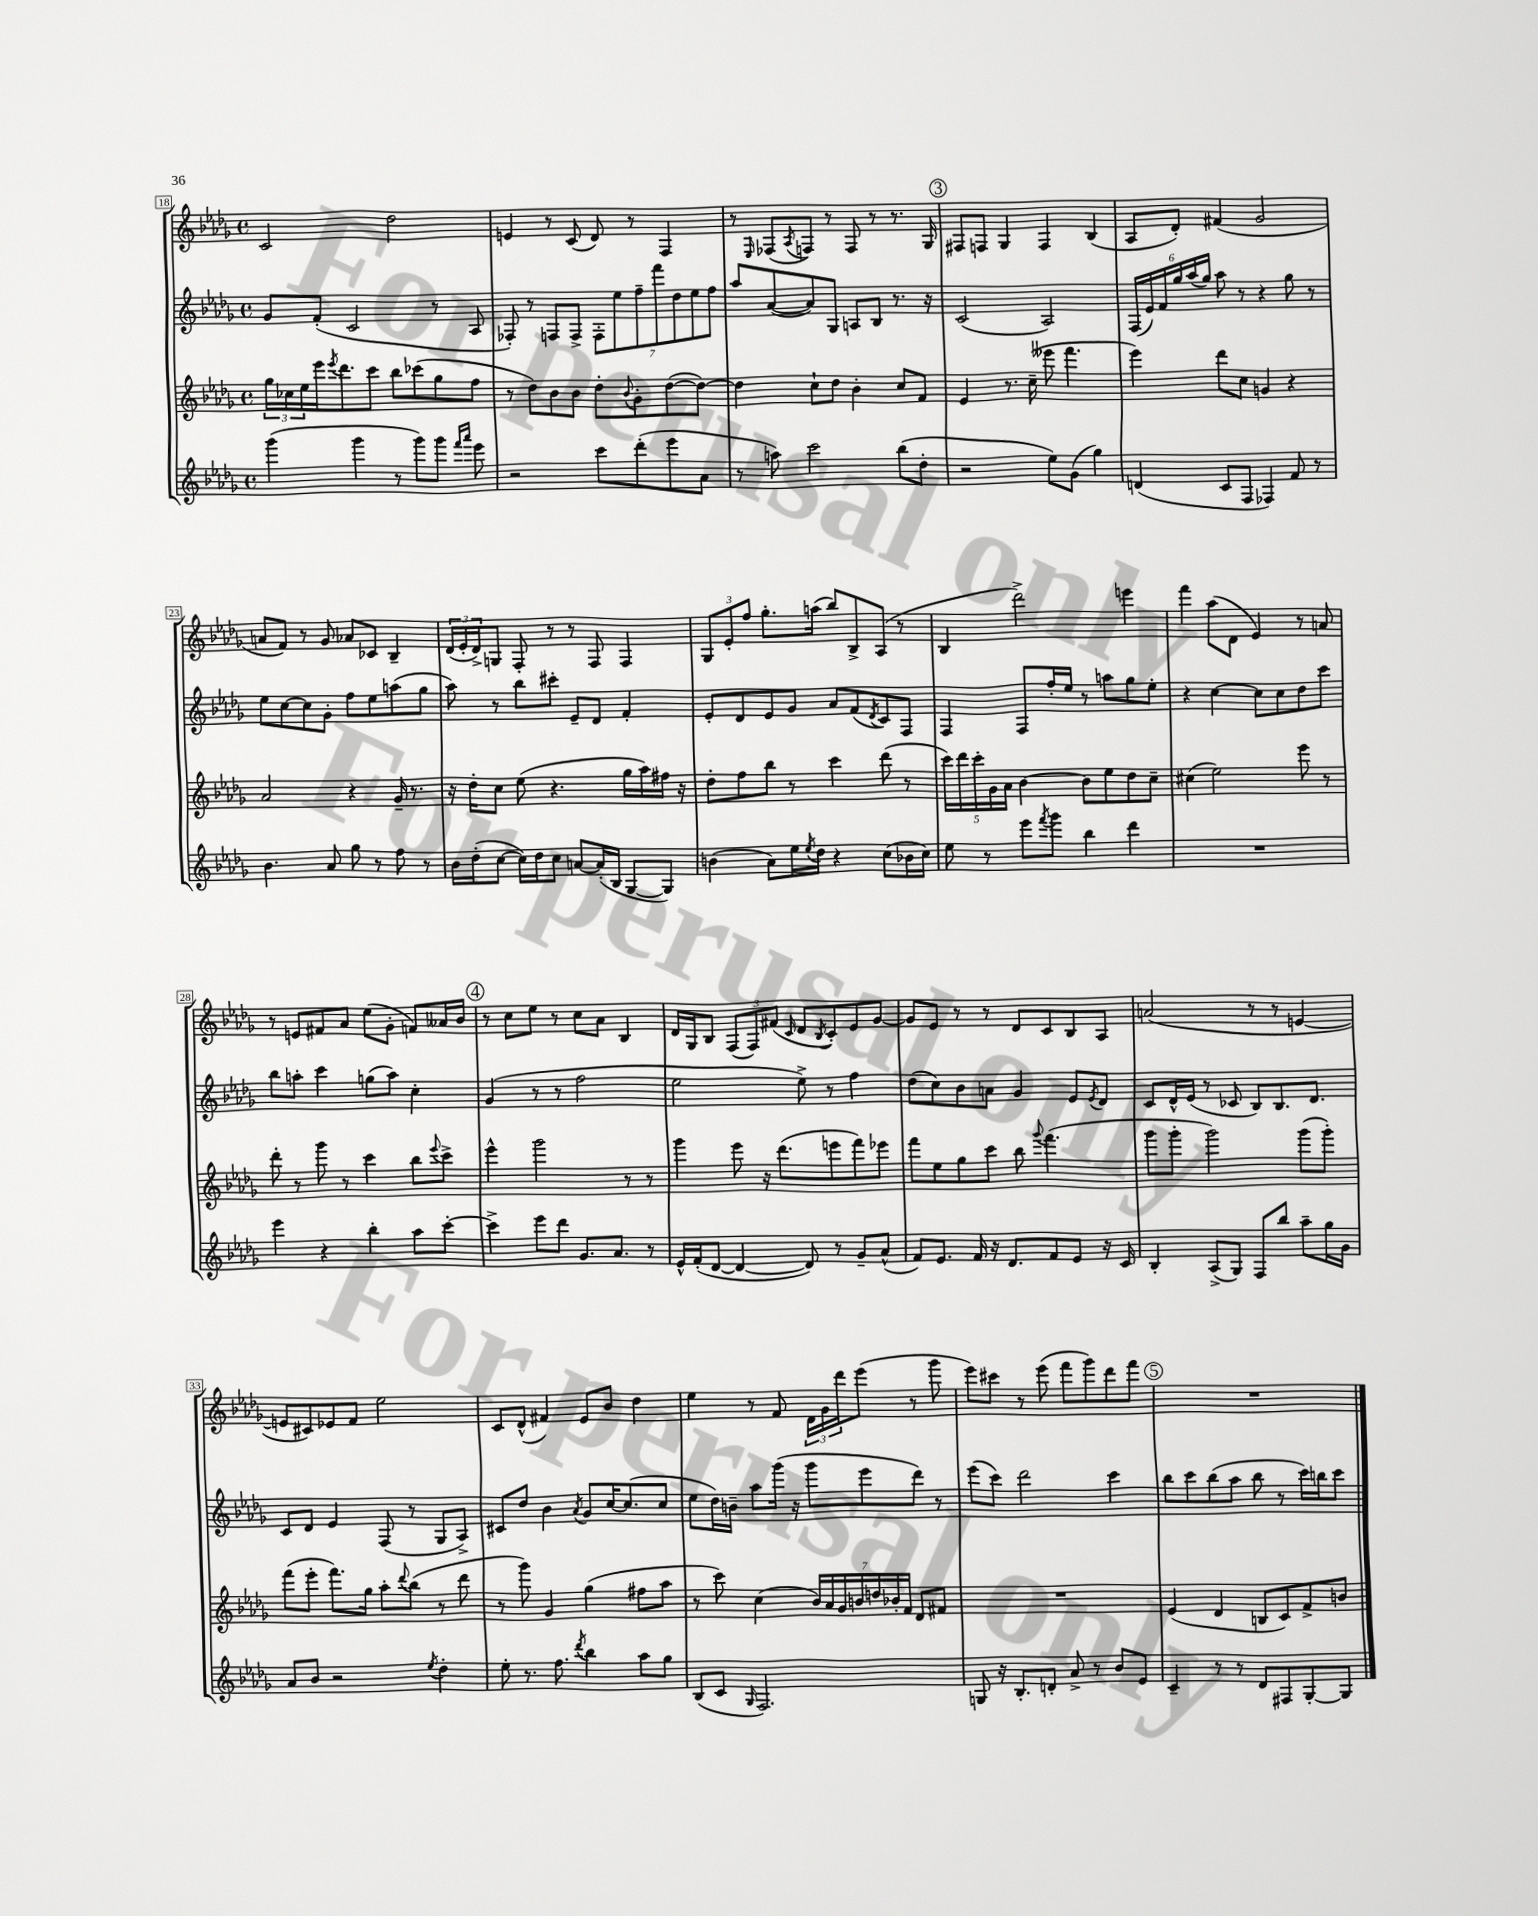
<<
\new StaffGroup <<
\new Staff = "s0" {
    \clef treble \key des \major \defaultTimeSignature \time 4/4
    c'2 des''2 |
    e'4 r8 c'8( des'8) r8 f4 |
    r8 \grace { ees16 } fes8( \acciaccatura { aes8 } f8) r8 f8 r8 r8. ges16 |
    \mark \markup { \circle "3" } fis8 f8 ges4 f4 bes4( |
    aes8 des'8-.) fis'4( ges'2 |
    a'8 f'8) r8 ges'8 aes'8 ces'8 bes4-- |
    \tuplet 3/2 { des'16( ees'16-. des'16->) } g8 f8-. r8 r8 f8 f4 |
    \tuplet 3/2 { ges8 ees'8-. f''8 } ges''8.-. a''16( bes''8) bes8-> aes8( r8 |
    bes4 des'''2->) e'''4 |
    f'''4 aes''8( des'8 ees'4) r8 a'8 |
    r8 e'8 fis'8 aes'8 ees''8( ges'8-. f'8) aeses'16 bes'16 |
    \mark \markup { \circle "4" } r8 c''8 ees''8 r8 c''8 aes'8 bes4 |
    des'16 ges16 bes8 \tuplet 3/2 { f8( f8) fis'8( } \grace { c'16 } des'8 \acciaccatura { bes8 } c'8-.) ees'8 ges'8~ |
    ges'8 ees'8 r8 r8 des'8 c'8 bes8 aes8 |
    a'2( r8 r8 e'4~ |
    e'8 cis'8) ees'8 f'8 ees''2 |
    c'8 des'8-^( fis'4) ees'8 bes'8 des''4 |
    ees''4 r8 f'8 \tuplet 3/2 { des'16 ges'16 des'''16 } ees'''8( r8 ges'''8 |
    ees'''8) cis'''8 r8 ees'''8( f'''8 ges'''8) des'''8 f'''8 |
    \mark \markup { \circle "5" } R1 \bar "|." |
}
\new Staff = "s1" {
    \clef treble \key des \major \defaultTimeSignature \time 4/4
    ges'8 f'8-.( c'2 r8 aes8 |
    fes8-.) r8 f8 f8-> \tuplet 7/4 { f8-. ees''8 f''8-- f'''8 des''8 ees''8 f''8 } |
    aes''8 aes'8~( aes'8) ges8 a8 bes8 r8. r16 |
    \mark \markup { \circle "3" } c'2( aes2) |
    \tuplet 6/4 { f16( ees'16) f'16 ges''16 aes''16( ges''16) } aes''8 r8 r4 ges''8 r8 |
    ees''8 c''8~ c''8 ges'8-. f''8 ees''8 a''8( ges''8 |
    aes''8) r8 bes''8 cis'''8-. ees'8-- des'8 f'4-. |
    ees'8-. des'8 ees'8 ges'8 aes'8 f'8( \acciaccatura { des'8 } c'8) f8 |
    f4 f8 f''16-. ees''16 r8 a''8 ges''8 ees''8-. |
    r4 c''4~ c''8 c''8 des''8 c'''8 |
    bes''8 a''8-. c'''4 g''8( a''8) c''4-. |
    \mark \markup { \circle "4" } ges'4( r8 r8 f''2 |
    ees''2 ees''8->) r8 f''4 |
    des''8( c''8) bes'8 a'8 ges'4 ees'8 \acciaccatura { ees'8 } des'8 |
    c'8 des'16-^ ees'16( r8 ces'8 bes8) bes8. des'8. |
    c'8 des'8 ees'4 f8( r8 ges8 aes8->) |
    cis'8 des''8 bes'4 \acciaccatura { aes'8 } ges'8 c''16~ c''8.( c''8 |
    ees''8 des''16) b'16-- aes''8 ges'''16( r16 ges'''8 ees'''8 des'''8) r8 |
    ees'''8( c'''8) des'''2 c'''4 |
    \mark \markup { \circle "5" } bes''8 c'''8 bes''8( aes''8 bes''8 r8 c'''16) b''16 c'''8 \bar "|." |
}
\new Staff = "s2" {
    \clef treble \key des \major \defaultTimeSignature \time 4/4
    \tuplet 3/2 { ges''16 ces''16 ees''16 } ees'''16 \acciaccatura { ees'''8 } des'''8. c'''8 bes''8 ces'''8( ges''8 f''8 |
    r8 des''8) bes'8 bes'8 des''8-. \appoggiatura { bes'8 } ges'8-. des''8~( des''8~) |
    des''4 c''8-! des''8 bes'4-. c''8 f'8 |
    \mark \markup { \circle "3" } ees'4 r8. c''16--( eeses'''8 f'''4. |
    ees'''4) des'''8 c''8 g'4 r4 |
    aes'2 r4 ges'16-- r8. |
    r16 des''16-. c''8 ees''8( r4. ges''16 aes''16) fis''16 r16 |
    des''8-. f''8 bes''8 r8 c'''4 des'''8( r8 |
    \tuplet 5/4 { c'''16) des'''16 c'''16-. ges'16 aes'16 } bes'4~ bes'8 ees''8 des''8 c''8-- |
    cis''4( ees''2) ees'''8 r8 |
    des'''8-. r8 ges'''8 r8 c'''4 bes''8 \appoggiatura { ees'''8 } c'''8-> |
    \mark \markup { \circle "4" } ees'''4-^ ges'''2 r8 r8 |
    ges'''4 ees'''8 r16 des'''8.( e'''8 f'''8) ees'''8 |
    f'''8 ees''8 ges''8 c'''8 bes''8 \appoggiatura { ges'''8 } f'''4.( |
    ges'''8 ges'''8-. ges'''2) ges'''8( ges'''8-.) |
    f'''8( ees'''8-. f'''8.) ges''16 aes''8-. \appoggiatura { des'''8 } bes''8( r8 des'''8 |
    r8 ges'''8) ges'4 ges''4( fis''8 aes''8 |
    r8 c'''8) c''4( \tuplet 7/4 { bes'16) aes'16 ges'16 b'16 d''16 bes'16-. f'16 } des'8 fis'8 |
    R1 |
    \mark \markup { \circle "5" } ees'4( des'4 b8 c'8) f'8-> b'8 \bar "|." |
}
\new Staff = "s3" {
    \clef treble \key des \major \defaultTimeSignature \time 4/4
    ges'''4( ges'''4 r8 ges'''8) ges'''8 \grace { f'''16 aes'''16 } ees'''8 |
    r2 c'''8 des'''8-.( ees'''8 aes'8 |
    r8 a''8) c'''2 bes''8( des''8-. |
    \mark \markup { \circle "3" } r2 ees''8) ges'8( ges''4) |
    d'4( c'8 f8 fes4) f'8 r8 |
    bes'4. aes'8 ges''8 r8 f''8 r8 |
    bes'16 des''16-.( c''8~ c''16) des''16 c''8 a'8~ a'16-.( bes16 ges8~ ges8) |
    b'4( aes'8) ees''16 \acciaccatura { ees''8 } des''16 r4 c''8( bes'16 c''16) |
    ees''8 r8 ees'''8 \acciaccatura { f'''8 } ges'''8 bes''4 des'''4 |
    R1 |
    ees'''4 r4 bes''4-. aes''8 c'''8~-. |
    \mark \markup { \circle "4" } c'''4-> ees'''8 des'''8 ges'8. aes'8. r8 |
    ees'16-^ f'16-.( des'8~ des'4~ des'8) r8 ges'8-- aes'8-^( |
    f'8) ees'8. f'16 r16 des'8. f'8 ees'8 r16 c'16 |
    bes4-. aes8->( ges8) f8 bes''8 aes''8-- ges''16 ges'16 |
    aes'8 bes'8 r2 \acciaccatura { ees''8 } des''4-. |
    ees''8-. r8. f''8. \acciaccatura { des'''8 } bes''4 aes''8 ges''8 |
    bes8( c'8 \grace { ges16 } f2.) |
    g8 r16 bes8.-. d'8-. aes'8-> r8 bes'8 ees'8 |
    \mark \markup { \circle "5" } c'4-- r8 r8 des'8 fis8 ges8~-. ges8 \bar "|." |
}
>>
>>
\layout { \context { \Score currentBarNumber = #18 \override BarNumber.stencil = #(make-stencil-boxer 0.1 0.3 ly:text-interface::print) } }
